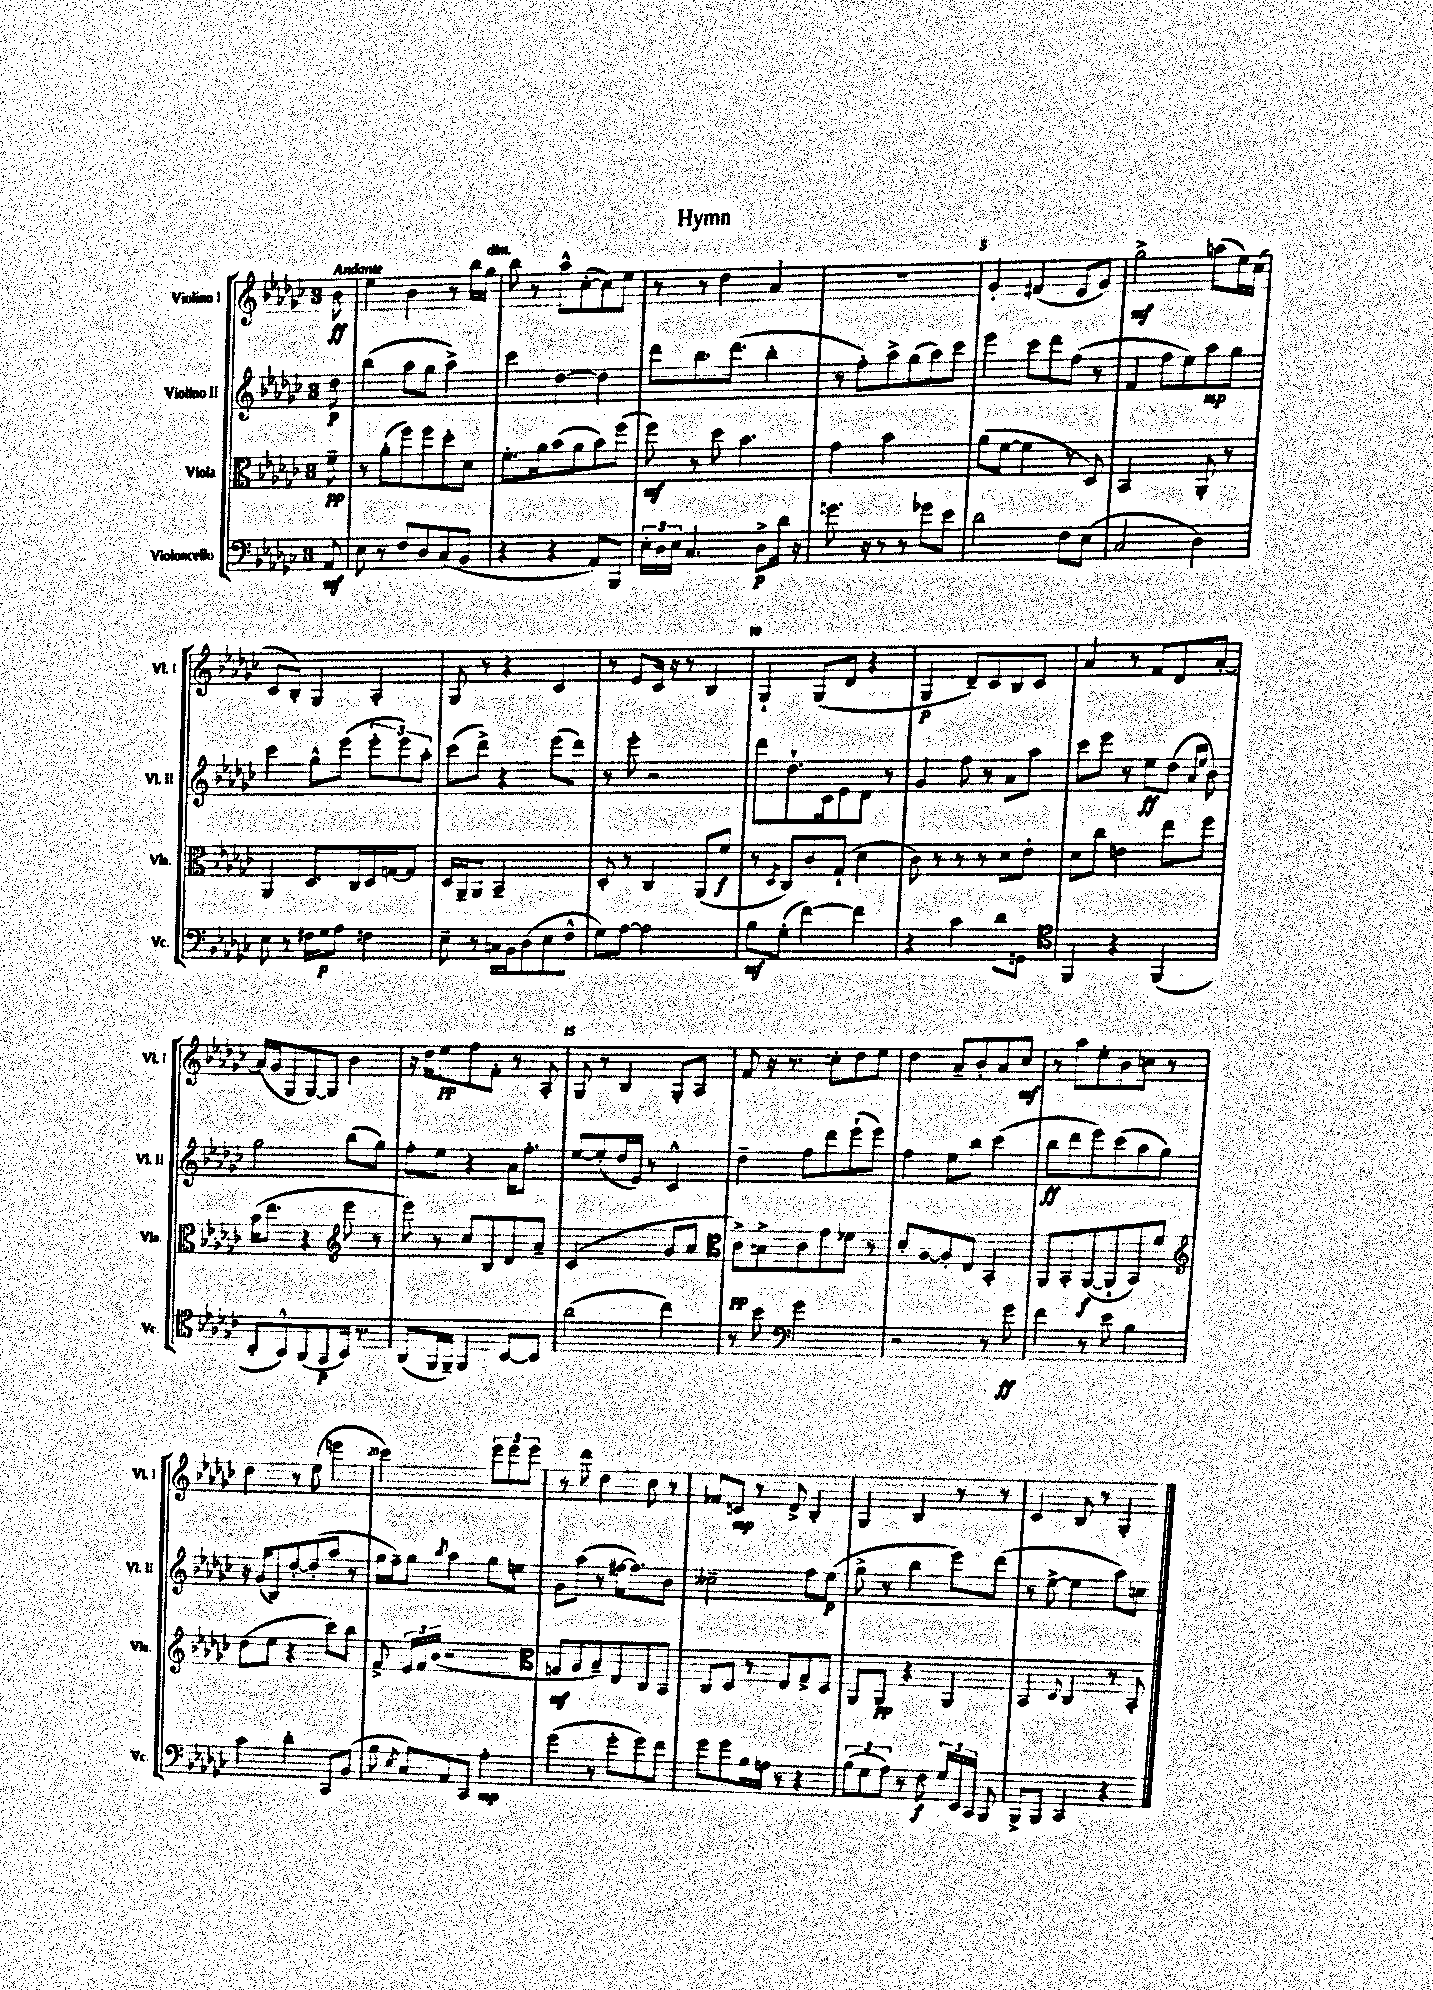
\header { title = "Hymn" }
<<
\new StaffGroup <<
\new Staff = "s0" \with { instrumentName = "Violino I" shortInstrumentName = "Vl. I" } {
    \clef treble \key ges \major \once \override Staff.TimeSignature.style = #'single-digit \time 3/4 \partial 8 \tempo "Andante"
    \autoBeamOff bes'8\ff |
    ees''4 bes'4 r8 bes''16[ ges''16]^\markup { \italic "dim." } |
    bes''8 r8 aes''8[-^ ces''8~-.( ces''8) ees''8] |
    r8 r8 des''4 aes'4 |
    R2. |
    ges'4-. fis'4( ees'8[ ges'8]) |
    ges''2->\mf a''8[( ees''16) ces''16]( |
    ces'8[ bes8]-.) ges4 aes4-. |
    ges8 r8 r4 ces'4 |
    r8 ees'8[ ces'16] r16 r8 bes4 |
    ges4-! ges8[( des'8] r4 |
    ges4\p des'8[--) ces'8 bes8 ces'8] |
    aes'4 r8 f'8[ des'8 aes'8]~-. |
    aes'16[( ges'16 ges8 ges8~) ges8] bes'4 |
    r16 des''16[ ees''8\pp f''8 f'8]-. r8 aes8-. |
    ges8 r8 bes4 ges8[-. aes8] |
    f'8 r16 r8. c''8[-. des''8 ees''8] |
    des''4 aes'8[-- bes'8-. aes'8 ces''8]\mf |
    r8 aes''8[ ees''8-. bes'8 c''8] r8 |
    des''4 r8 ees''8( e'''4 |
    ces'''2) \tuplet 3/2 { ees'''8[ ees'''8 ees'''8] } |
    r8 des'''8 des''4 ces''8 r8 |
    fes'8[ c'8]\mp r8 des'8-> bes4-. |
    ges4 bes4 r8 r8 |
    ces'4 bes8 r8 ges4-. \bar "|." |
}
\new Staff = "s1" \with { instrumentName = "Violino II" shortInstrumentName = "Vl. II" } {
    \clef treble \key ges \major \once \override Staff.TimeSignature.style = #'single-digit \time 3/4 \partial 8
    \autoBeamOff des''8\p |
    bes''4( aes''8[ ges''8] aes''4->) |
    ces'''4 des''4~ des''4 |
    des'''8[ bes''8. des'''8.]( bes''4-. |
    r8 f''8[-.) aes''8-> ges''8( aes''8) ces'''8] |
    ees'''4 ces'''8[ des'''8 f''8]( r8 |
    f'4 f''8[ ees''8) aes''8\mp ges''8] |
    ces'''4 ges''8[-^ ees'''8]( \tuplet 3/2 { ees'''8[-. ees'''8) aes''8]-. } |
    ces'''8[( des'''8]->) r4 ees'''8[( des'''8]) |
    r8 ees'''8-. r2 |
    des'''8[ des''8.-! ces'16 ees'8 des'8] r8 |
    ges'4 f''8 r8 aes'8[ aes''8] |
    ces'''8[ ees'''8] r8 ees''8[\ff des''8]( \grace { aes'16[ ees''16] } bes'8) |
    ges''2 bes''8[( ges''8]) |
    f''8[-. ees''8] r4 aes'16[ f''8.]-. |
    ees''8[~ ees''8-.( des''16 ees'16]) r8 ces'4-^ |
    des''4-- f''8[ des'''8 ees'''8-!( ees'''8]) |
    f''4 ees''8[ bes''8] ces'''4( |
    bes''8[\ff des'''8 ees'''8) ces'''8( aes''8 ges''8]) |
    r16 ges'16[( bes8) des''8~-. des''8-.( aes''8] r8 |
    ges''16[ f''16--) ges''8] \acciaccatura { bes''8 } aes''4 ges''8[ e''8] |
    ges'8[ aes''8]( r8 fis''16[~ fis''8.) bes'8] |
    ceses''2-- f''8[ ees''8]\p( |
    ges''8-> r8 bes''4 ees'''8[) des'''8]( |
    r8 ees''8~-> ees''4 aes''8[) c''8] \bar "|." |
}
\new Staff = "s2" \with { instrumentName = "Viola" shortInstrumentName = "Vla." } {
    \clef alto \key ges \major \once \override Staff.TimeSignature.style = #'single-digit \time 3/4 \partial 8
    \autoBeamOff f'8--\pp |
    r8 aes'8[-.( f''8) f''8 des''8-. des'8] |
    f'8.[-. aes'16 bes'8( aes'8 bes'8) f''8]( |
    f''8\mf) r8 des''8 bes'4. |
    ges'4 bes'2 |
    aes'8[( f'8]~ f'4 r8 des8) |
    bes,2 aes,8-. r8 |
    aes,4 des8.[ ces16 des16 g16~ g8] |
    des16[ aes,16-- aes,8] bes,2-- |
    des8-. r8 ces4 aes,8[( f'8]\f |
    r8 \acciaccatura { des8 } ces8[) ces'8 ges8]-!( des'4 |
    ces'8) r8 r8 r8 des'8[ ees'8]-. |
    des'8[ ces''8] e'4 ees''8[ f''8] |
    bes'16[( ees''8.] r4 \clef treble ees'''8 r8 |
    ees'''8) r8 ces''8[ bes8 des'8 aes'8]-- |
    ces'2( ges'8[ aes'8] |
    \clef alto ces'8[->\pp) b8-> ces'8 ges'8 fes'8] r8 |
    des'8[-. aes8~ aes8-. ees8] bes,4-. |
    aes,8[ bes,8-. aes,8~\f( aes,8-! bes,8) f'8] |
    \clef treble des''8[( ees''8] r4 ces'''8[) bes''8] |
    f'8-> \tuplet 3/2 { ees'16[ f'16 bes'16]( } r2 |
    \clef alto g8[\mf aes8 bes8--) ees8 ces8 bes,8] |
    ces8[ des8] r8 ees8[ ges8-> des8] |
    aes,8[ aes,8]\pp r4 aes,4 |
    bes,4 \appoggiatura { des8 } ces4 r8 bes,8-. \bar "|." |
}
\new Staff = "s3" \with { instrumentName = "Violoncello" shortInstrumentName = "Vc." } {
    \clef bass \key ges \major \once \override Staff.TimeSignature.style = #'single-digit \time 3/4 \partial 8
    \autoBeamOff aes,8\mf |
    ees8 r8 f8[ des8 ces8( bes,8] |
    r4 r4 aes,8[) bes,,8] |
    \tuplet 3/2 { ees16[-. des16 ees16] } ces4. des8[->\p des'16] r16 |
    g'8. r16 r8 r8 ges'8[ ees'8] |
    des'2 f8[ ees8]( |
    ces2 des4) |
    ees8 r8 fis16[ ges16\p aes8] f4 |
    ees8-- r8 c16[ bes,16 des8( ees8 f8]-^ |
    ges8[) aes8]~ aes2 |
    bes8[\mf ges8]-.( f'4~) f'4 |
    r4 ces'4 des'8[ g,8] |
    \clef tenor f,4 r4 f,4( |
    ces8[-. bes,8-^) aes,8( ges,8\p bes,16]) r8. |
    aes,8[( f,16 f,16]--) f,4 bes,8[~ bes,8] |
    aes'2( ces''4) |
    r8 bes'8 \clef bass ges'2 |
    r2 r8 ges'8\ff |
    f'4 r8 ees'8 bes4 |
    ces'4 des'4-. ces,8[ bes,8]( |
    bes8 \acciaccatura { ees8 } ces8[) aes,8 ces,8] aes4-.\mp |
    ges'4( r8 ges'8[-. ges'8) f'8] |
    ges'8[ ges'8 bes16 a16] r8 r4 |
    \tuplet 3/2 { bes8[( ges8 aes8]) } r8 f8\f \tuplet 3/2 { ges16[ ees,16 ces,16] } bes,,8 |
    bes,,8[-> bes,,8] ces,4 r4 \bar "|." |
}
>>
>>
\layout { \context { \Score \override BarNumber.break-visibility = ##(#f #t #t) barNumberVisibility = #(every-nth-bar-number-visible 5) } }
